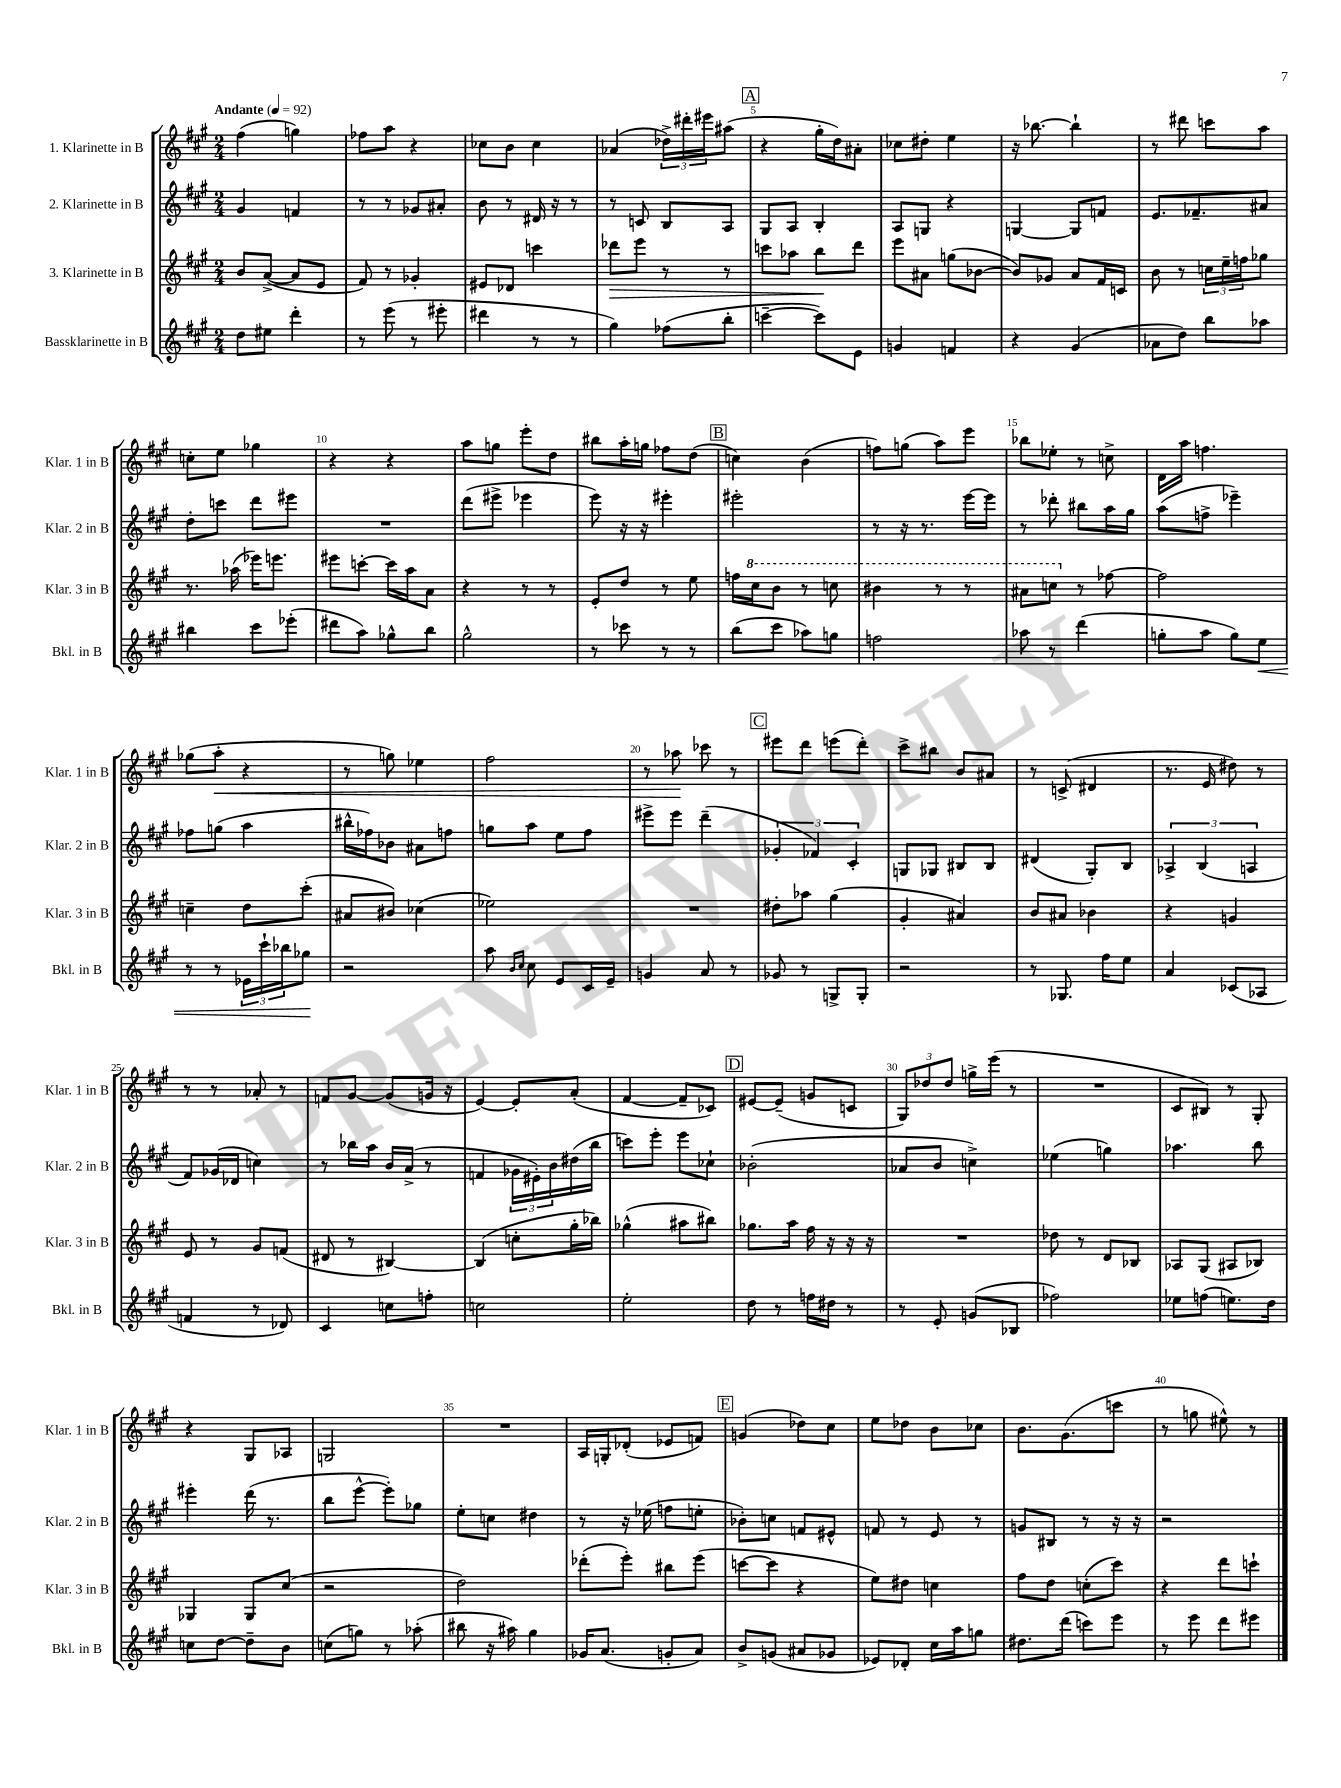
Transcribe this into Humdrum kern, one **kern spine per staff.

**kern	**dynam	**kern	**dynam	**kern	**kern	**dynam
*part4	*part4	*part3	*part3	*part2	*part1	*part1
*staff4	*staff4	*staff3	*staff3	*staff2	*staff1	*staff1
*I"Bassklarinette in B	*	*I"3. Klarinette in B	*	*I"2. Klarinette in B	*I"1. Klarinette in B	*
*I'Bkl. in B	*	*I'Klar. 3 in B	*	*I'Klar. 2 in B	*I'Klar. 1 in B	*
*clefG2	*	*clefG2	*	*clefG2	*clefG2	*
*k[f#c#g#]	*	*k[f#c#g#]	*	*k[f#c#g#]	*k[f#c#g#]	*
*M2/4	*	*M2/4	*	*M2/4	*M2/4	*
*MM92	*	*MM92	*	*MM92	*MM92	*
=1	=1	=1	=1	=1	=1	=1
!	!	!	!	!	!LO:TX:a:B:t=Andante	!
8dd\L	.	8b/L	.	4g#/	(4ff#\	.
8ee#X\J	.	([8a^/J	.	.	.	.
4ddd'\	.	8a/L]	.	4fn/	4ggn\)	.
.	.	8e/J	.	.	.	.
=2	=2	=2	=2	=2	=2	=2
8r	.	8f#/)	.	8r	8ff-X\L	.
(8eee\	.	8r	.	8r	8aa\J	.
8r	.	4g-X'/	.	8g-X/L	4r	.
8eee#X'\	.	.	.	8a#X'/J	.	.
=3	=3	=3	=3	=3	=3	=3
4ddd#X\	.	8e#X/L	.	8b\	8cc-X\L	.
.	.	8d-X/J	.	8r	8b\J	.
8r	.	4cccn\	.	16d#X/	4cc-\	.
.	.	.	.	16r	.	.
8r	.	.	.	8r	.	.
=4	=4	=4	=4	=4	=4	=4
!	!	!	!LO:HP:b	!	!	!
4gg#\)	.	8ddd-X\L	>	8r	(4a-X/	.
.	.	8eee\J	.	8cn/	.	.
(8ff-X\L	.	8r	.	8B/L	24dd-X^\LL)	.
.	.	.	.	.	24ddd#X'\	.
.	.	.	.	.	24eee#X\J	.
8bb'\J	.	8r	.	8A/J	(8aa#X\J	.
!!LO:REH:place=s1:t=A
=5	=5	=5	=5	=5	=5	=5
[4cccn~\	.	8cccn\L	.	8G#/L	4r	.
.	.	8aa-X\J	.	8A/J	.	.
8ccc\L])	.	8bb\L	.	4B'/	16gg#'\LL	.
.	.	.	.	.	16dd\J)	.
8e\J	.	8ddd\J	]	.	8a#X'\J	.
=6	=6	=6	=6	=6	=6	=6
4gn/	.	8eee\L	.	8A/L	8cc-X\L	.
.	.	8a#X\J	.	8Gn/J	8dd#X'\J	.
4fn/	.	(8ggn\L	.	4r	4ee\	.
.	.	[8b-X\J	.	.	.	.
=7	=7	=7	=7	=7	=7	=7
4r	.	8b-/L])	.	[4Gn/	16r	.
.	.	.	.	.	[8.bb-X\	.
.	.	8g-X/J	.	.	.	.
(4g#/	.	8a/L	.	8G/L]	4bb-`\]	.
.	.	16f#/L	.	8fn/J	.	.
.	.	16cn/JJ	.	.	.	.
=8	=8	=8	=8	=8	=8	=8
8a-X\L	.	8b\	.	8.e/L	8r	.
8dd\J)	.	8r	.	.	8ddd#X\	.
.	.	.	.	8.f-X~/	.	.
8bb\L	.	24ccn\LL	.	.	8cccn\L	.
.	.	24ee~\	.	.	.	.
.	.	24ffn\J	.	.	.	.
8aa-X\J	.	8gg-X\J	.	8a#X/J	8aa\J	.
!!LO:LB:g=z
=9	=9	=9	=9	=9	=9	=9
4bb#X\	.	8.r	.	8dd'\L	8ccn'\L	.
.	.	.	.	8cccn\J	8ee\J	.
.	.	(16aa-X\	.	.	.	.
8ccc#\L	.	16eee-X\KL)	.	8ddd\L	4gg-X\	.
.	.	8.eeen\J	.	.	.	.
(8eee-X'\J	.	.	.	8eee#X\J	.	.
=10	=10	=10	=10	=10	=10	=10
8ddd#X\L	.	8eee#X\L	.	2r	4r	.
8aa\J)	.	[8cccn'\J	.	.	.	.
8gg-X^^\L	.	16ccc\LL]	.	.	4r	.
.	.	16aa\J	.	.	.	.
8bb\J	.	8a\J	.	.	.	.
=11	=11	=11	=11	=11	=11	=11
2gg#^^\	.	4r	.	(8ddd\L	8aa\L	.
.	.	.	.	8eee#X^\J	8ggn\J	.
.	.	8r	.	4eee-X\	8eee'\L	.
.	.	8r	.	.	8dd\J	.
=12	=12	=12	=12	=12	=12	=12
8r	.	8e'/L	.	8eee\)	8bb#X\L	.
8ccc-X\	.	8dd/J	.	16r	16aa'\L	.
.	.	.	.	16r	16ggn\JJ	.
8r	.	8r	.	4eee#X'\	8ff-X\L	.
8r	.	8ee\	.	.	(8dd\J	.
!!LO:REH:place=s1:t=B
=13	=13	=13	=13	=13	=13	=13
(8bb\L	.	16ffn\LL	.	2eee#X'\	4ccn\)	.
*	*	*8va	*	*	*	*
.	.	16ccc#\J	.	.	.	.
8ccc#\J	.	8bb\J	.	.	.	.
8aa-X\L)	.	8r	.	.	(4b\	.
8ggn\J	.	8cccn\	.	.	.	.
=14	=14	=14	=14	=14	=14	=14
2ffn\	.	4bb#X\	.	8r	8ffn\L)	.
.	.	.	.	16r	(8ggn\J	.
.	.	.	.	8.r	.	.
.	.	8r	.	.	8aa\L)	.
.	.	8r	.	[16eee\LL	8eee\J	.
.	.	.	.	16eee\JJ]	.	.
=15	=15	=15	=15	=15	=15	=15
8aa-X\	.	8aa#X\L	.	8r	8bb-X\L	.
8r	.	8cccn\J	.	8ddd-X'\	8ee-X'\J	.
*	*	*X8va	*	*	*	*
(4ddd\	.	8r	.	8bb#X\L	8r	.
.	.	[8ff-X\	.	16aa\L	8ccn^\	.
.	.	.	.	16gg#\JJ	.	.
=16	=16	=16	=16	=16	=16	=16
8ggn'\L	.	2ff-\]	.	(8aa\L	16d\LL	.
.	.	.	.	.	16aa\JJ	.
8aa\J	.	.	.	8ffn^\J	4.ffn\	.
8gg\L)	.	.	.	4eee-X~\)	.	.
!	!LO:HP:b	!	!	!	!	!
8ee\J	<	.	.	.	.	.
!!LO:LB:g=z
=17	=17	=17	=17	=17	=17	=17
8r	.	4ccn~\	.	8ff-X\L	(8gg-X\L	.
!	!	!	!	!	!	!LO:HP:b
8r	.	.	.	(8ggn\J	8aa'\J	<
24e-X\LL	.	8dd\L	.	4aa\	4r	.
24ccc#`\	.	.	.	.	.	.
24bb-X\J	.	.	.	.	.	.
8gg-X\J	.	(8ccc#'\J	.	.	.	.
.	[	.	.	.	.	.
=18	=18	=18	=18	=18	=18	=18
2r	.	8a#X/L	.	16bb#X^^\LL	8r	.
.	.	.	.	16ff-X\J)	.	.
.	.	8b#X/J)	.	8b-X\J	8ggn\)	.
.	.	(4cc-X\	.	8a#X\L	4ee-X\	.
.	.	.	.	8ffn\J	.	.
=19	=19	=19	=19	=19	=19	=19
8aa\	.	2ee-X\)	.	8ggn\L	2ff#\	.
16qqb/LL	.	.	.	.	.	.
16qqcc#/JJ	.	.	.	.	.	.
8cc#\	.	.	.	8aa\J	.	.
8e/L	.	.	.	8ee\L	.	.
16c#/L	.	.	.	8ff#\J	.	.
16e~/JJ	.	.	.	.	.	.
=20	=20	=20	=20	=20	=20	=20
4gn/	.	2r	.	8eee#X^\L	8r	.
.	.	.	.	8eee#\J	8aa-X\	.
8a/	.	.	.	(4ddd~\	8ccc-X\	[
8r	.	.	.	.	8r	.
!!LO:REH:place=s1:t=C
=21	=21	=21	=21	=21	=21	=21
8g-X/	.	8dd#X'\L	.	6g-X'/	8eee#X\L	.
8r	.	8aa-X\J	.	.	8ddd\J	.
.	.	.	.	6f-X/)	.	.
8Gn^/L	.	(4gg#\	.	.	(8eeen\L	.
.	.	.	.	6c#'/	.	.
8G'/J	.	.	.	.	8ddd'\J)	.
=22	=22	=22	=22	=22	=22	=22
2r	.	4g#'/	.	8Gn/L	8ccc#^\L	.
.	.	.	.	8G-X/J	8bb#X\J	.
.	.	4a#X/)	.	8B#X/L	8b/L	.
.	.	.	.	8B#/J	8a#X/J	.
=23	=23	=23	=23	=23	=23	=23
8r	.	8b/L	.	(4d#X/	8r	.
8.G-X/	.	8a#X/J	.	.	(8cn^/	.
.	.	4b-X\	.	8G#'/L)	4d#X/	.
16ff#\KL	.	.	.	.	.	.
8ee\J	.	.	.	8B/J	.	.
=24	=24	=24	=24	=24	=24	=24
4a/	.	4r	.	6A-X^/	8.r	.
.	.	.	.	(6B/	.	.
.	.	.	.	.	16e/	.
(8c-X/L	.	4gn/	.	.	8dd#X\)	.
.	.	.	.	6An/	.	.
8A-X/J	.	.	.	.	8r	.
!!LO:LB:g=z
=25	=25	=25	=25	=25	=25	=25
4fn/	.	8e/	.	8f#/L)	8r	.
.	.	8r	.	(16g-X/L	8r	.
.	.	.	.	16d-X/JJ	.	.
8r	.	8g#/L	.	4ccn\)	8a-X'/	.
8d-X/)	.	(8fn/J	.	.	8r	.
=26	=26	=26	=26	=26	=26	=26
4c#/	.	8d#X/	.	8r	8fn/L	.
.	.	8r	.	16bb-X\LL	[8g#/J	.
.	.	.	.	16aa\JJ	.	.
8ccn\L	.	[4B#X/)	.	16b/LL	(8g#/L]	.
.	.	.	.	(16a^/JJ	.	.
8ffn'\J	.	.	.	8r	16gn/Jk	.
.	.	.	.	.	16r	.
=27	=27	=27	=27	=27	=27	=27
2ccn\	.	(4B#/]	.	4fn/	[4e/)	.
.	.	8ccn'\L	.	24g-X\LL	8e'/L]	.
.	.	.	.	24e#X'\)	.	.
.	.	.	.	24b\	.	.
.	.	16gg#'\L	.	(16dd#X\	(8a'/J	.
.	.	16bb-X\JJ)	.	16bb\JJ	.	.
=28	=28	=28	=28	=28	=28	=28
2ee'\	.	(4gg-X^^\	.	8cccn\L)	[4f#/	.
.	.	.	.	8eee'\J	.	.
.	.	8aa#X\L	.	8eee\L	8f#~/L]	.
.	.	8bb#X\J)	.	8cc-X`\J	8c-X/J)	.
!!LO:REH:place=s1:t=D
=29	=29	=29	=29	=29	=29	=29
8dd\	.	8.gg-X\L	.	(2b-X'\	[8e#X/L	.
8r	.	.	.	.	(8e#~/J]	.
.	.	16aa\Jk	.	.	.	.
16ffn\LL	.	16ff#\	.	.	8gn/L	.
16dd#X\JJ	.	16r	.	.	.	.
8r	.	16r	.	.	8cn/J	.
.	.	16r	.	.	.	.
=30	=30	=30	=30	=30	=30	=30
8r	.	2r	.	8a-X/L	12G#/L)	.
.	.	.	.	.	12dd-X/	.
8e'/	.	.	.	8b/J	.	.
.	.	.	.	.	12dd-/J	.
(8gn/L	.	.	.	4ccn^\)	16ggn^\LL	.
.	.	.	.	.	(16eee\JJ	.
8B-X/J	.	.	.	.	8r	.
=31	=31	=31	=31	=31	=31	=31
2ff-X\)	.	8dd-X\	.	(4ee-X\	2r	.
.	.	8r	.	.	.	.
.	.	8d/L	.	4ggn\)	.	.
.	.	8B-X/J	.	.	.	.
=32	=32	=32	=32	=32	=32	=32
8ee-X\L	.	8A-X/L	.	4.aa-X\	8c#/L	.
(8ffn\J	.	(8G#/J	.	.	8B#X/J)	.
8.een\L)	.	8A#X/L	.	.	8r	.
.	.	8B-X/J)	.	8bb\	8G#'/	.
16dd\Jk	.	.	.	.	.	.
!!LO:LB:g=z
=33	=33	=33	=33	=33	=33	=33
8ccn\L	.	4G-X/	.	4eee#X'\	4r	.
[8dd\J	.	.	.	.	.	.
8dd~\L]	.	8G-/L	.	(16ddd\	8G#/L	.
.	.	.	.	8.r	.	.
8b\J	.	(8cc#/J	.	.	8A-X/J	.
=34	=34	=34	=34	=34	=34	=34
(8ccn\L	.	2r	.	8bb\L	2Gn/	.
8ggn\J)	.	.	.	[8eee^^\J	.	.
8r	.	.	.	8eee'\L])	.	.
(8aa-X'\	.	.	.	8gg-X\J	.	.
=35	=35	=35	=35	=35	=35	=35
8bb#X\	.	2dd\)	.	8ee'\L	2r	.
16r	.	.	.	8ccn\J	.	.
16aa#X\)	.	.	.	.	.	.
4gg#\	.	.	.	4dd#X\	.	.
=36	=36	=36	=36	=36	=36	=36
16g-X/KL	.	(8ddd-X'\L	.	8r	16A/LL	.
(8.a/J	.	.	.	.	16Gn'/J	.
.	.	8eee'\J)	.	16r	(8d-X'/J	.
.	.	.	.	(16ee-X\	.	.
8gn'/L	.	8bb#X\L	.	8ffn\L	8e-X/L	.
8a/J)	.	(8eee\J	.	8een'\J	8fn/J)	.
!!LO:REH:place=s1:t=E
=37	=37	=37	=37	=37	=37	=37
8b^/L	.	[8cccn\L	.	8b-X'\L)	(4gn/	.
(8gn/J	.	8ccc\J]	.	8ccn\J	.	.
8a#X/L	.	4r	.	8fn/L	8dd-X\L)	.
8g-X/J	.	.	.	8e#X^^/J	8cc#\J	.
=38	=38	=38	=38	=38	=38	=38
8e-X/L)	.	8ee\L)	.	8fn/	8ee\L	.
8d-X'/J	.	8dd#X\J	.	8r	8dd-X\J	.
16cc#\LL	.	4ccn\	.	8e/	8b\L	.
16aa\J	.	.	.	.	.	.
8ggn\J	.	.	.	8r	8cc-X\J	.
=39	=39	=39	=39	=39	=39	=39
8.dd#X\L	.	8ff#\L	.	8gn/L	8.b\L	.
.	.	8dd\J	.	8B#X/J	.	.
(16ddd\Jk	.	.	.	.	(8.g#\	.
8cccn\L)	.	(8ccn'\L	.	8r	.	.
8eee\J	.	8ccc#\J)	.	16r	8cccn\J	.
.	.	.	.	16r	.	.
=40	=40	=40	=40	=40	=40	=40
8r	.	4r	.	2r	8r	.
8eee\	.	.	.	.	8ggn\	.
8ddd\L	.	8ddd\L	.	.	8ee#X^^\)	.
8eee#X\J	.	8cccn`\J	.	.	8r	.
==	==	==	==	==	==	==
*-	*-	*-	*-	*-	*-	*-
